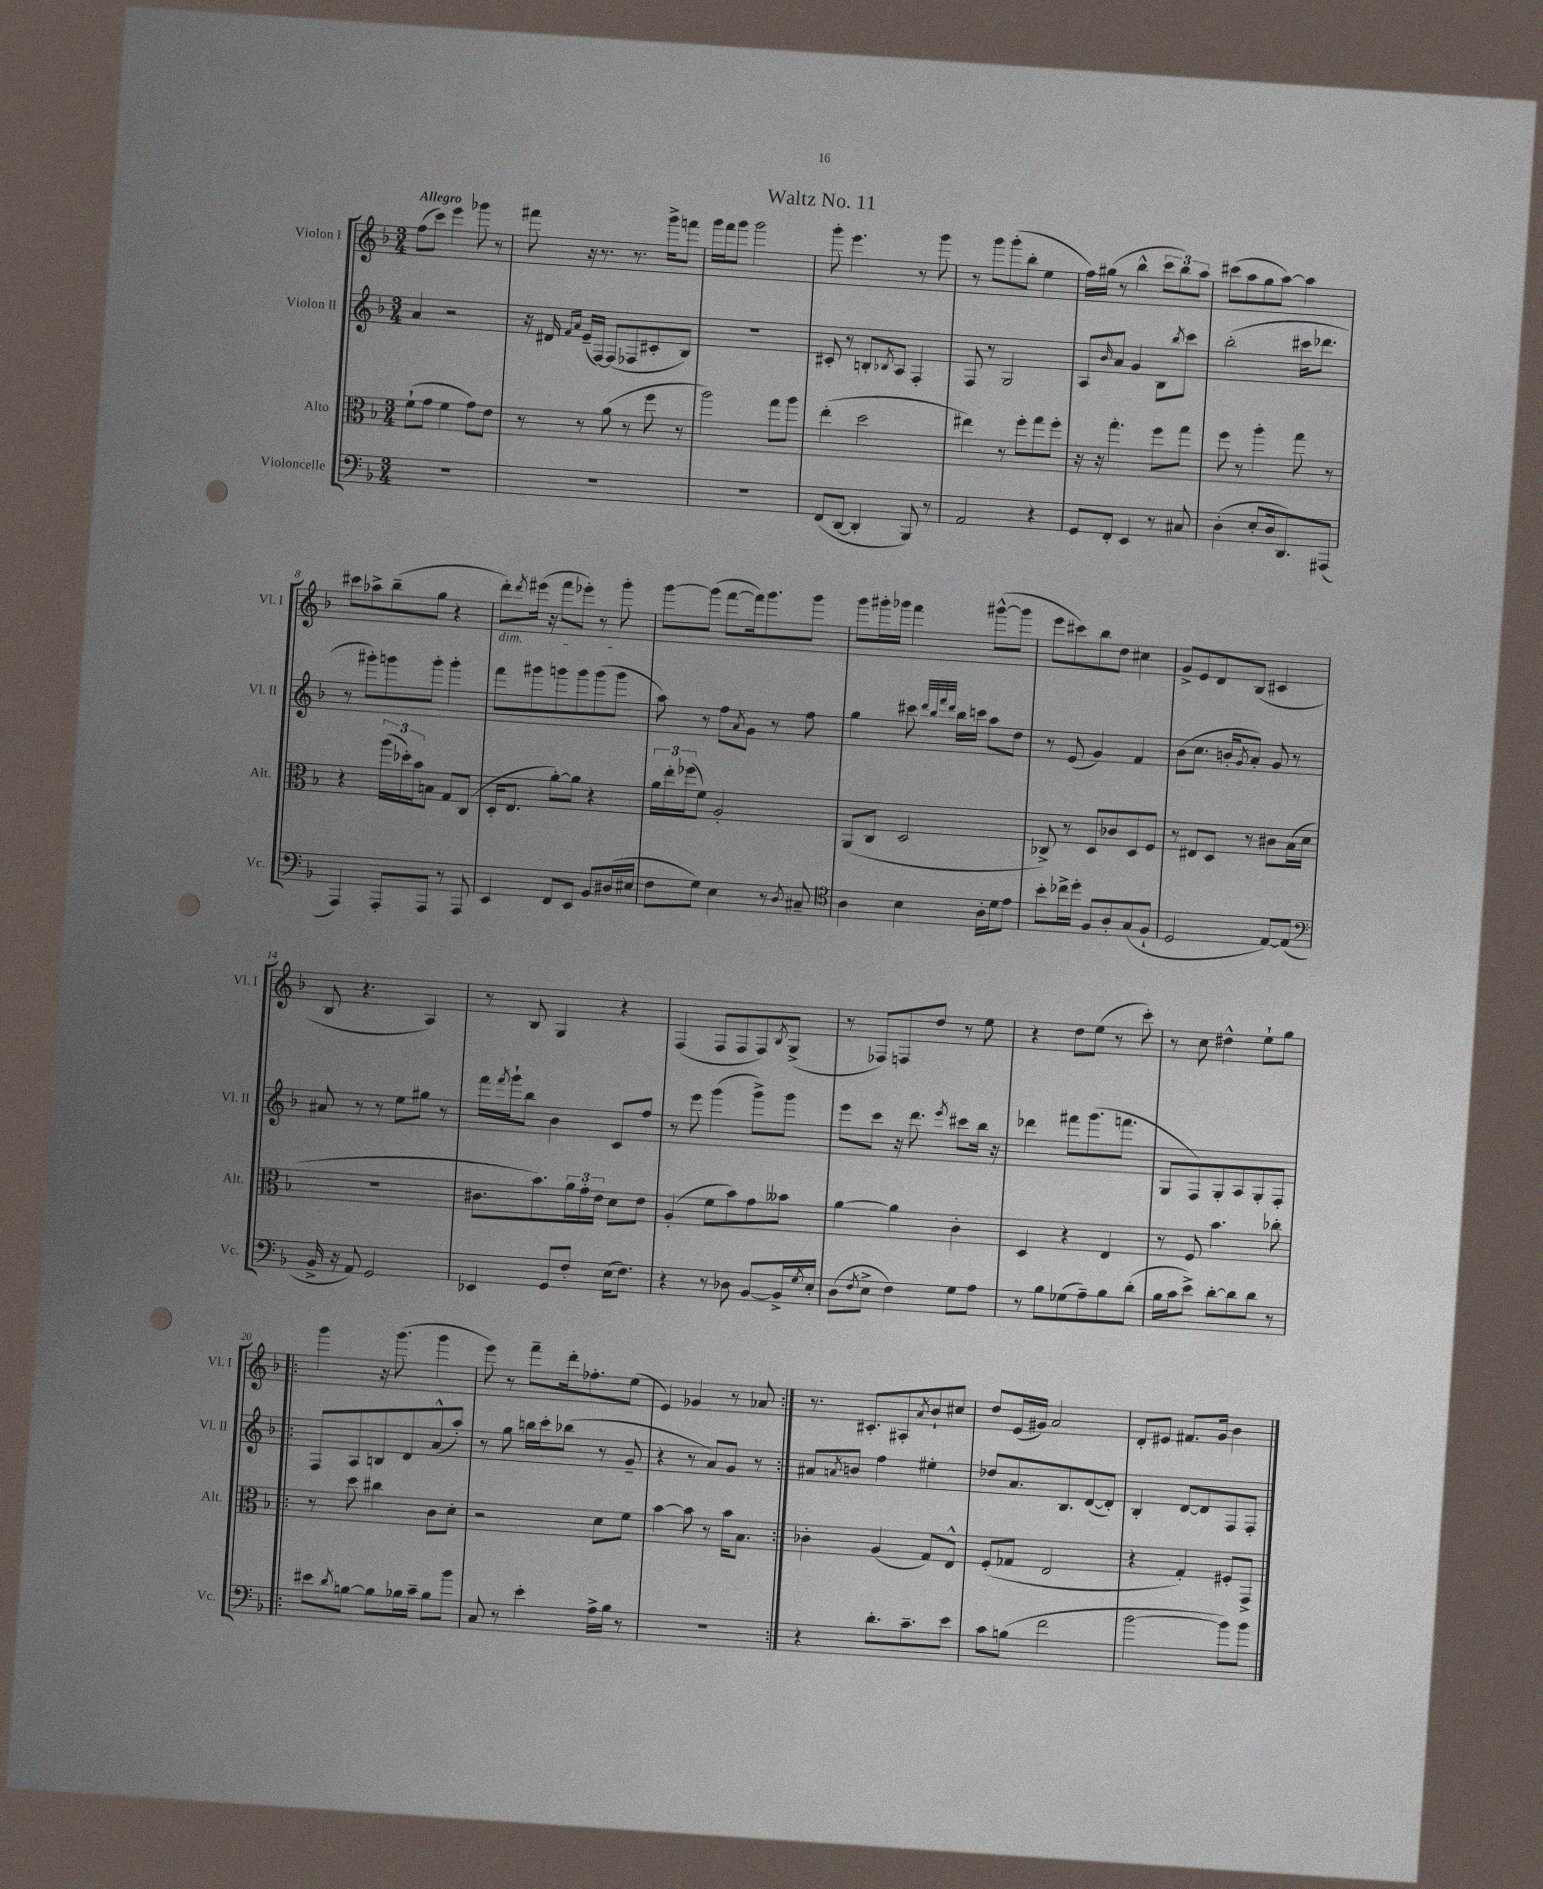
\header { title = "Waltz No. 11" }
<<
\new StaffGroup <<
\new Staff = "s0" \with { instrumentName = "Violon I" shortInstrumentName = "Vl. I" } {
    \clef treble \key f \major \numericTimeSignature \time 3/4 \tempo "Allegro"
    f''8( c'''8) e'''4 ges'''8 r8 |
    fis'''8 r16 r8. r8. g'''16-> f'''8 |
    g'''16 f'''16 g'''8 g'''2 |
    g'''8-. e'''4. r8 g'''8 |
    r8 g'''8 g'''8-.( bes''8-. e''4 |
    f''16) gis''16( r8 bes''4-^ \tuplet 3/2 { c'''8 bes''8) a''8 } |
    cis'''8( a''8 g''8 a''8~) a''4 |
    cis'''8 aes''8-> bes''8--( g''8 r4 |
    d'''8-.\dim) \acciaccatura { d'''8 } eis'''16( r16 f'''8 ees'''8-.) r8 g'''8-.\! |
    g'''8~ g'''8( f'''8~ f'''16) g'''8. g'''8 |
    g'''8 gis'''16-. ges'''16 f'''4 gis'''8~-^( gis'''8 |
    e'''8 cis'''8) bes''8 d''8 cis''4 |
    g'8-> e'8 d'8 bes8( cis'4 |
    bes8 r4. a4) |
    r8 bes8 g4 r4 |
    f4( f8 f8 f8) \acciaccatura { bes8 } g8->( |
    r8 fes8) f8 d''8 r8 e''8 |
    r4 d''8 e''8( r8 c'''8-.) |
    r8 c''8 dis''4-^ e''8-! g''8 |
    \repeat volta 2 { g'''4 r16 g'''8.( g'''4 |
    e'''8) r8 f'''8-- d'''16-. fes''8.-. e''8( |
    e'4) ges'4 r8 aes'8 | }
    r8. cis'8.-. ais8-. \acciaccatura { a'8 } bes'8-! cis''8 |
    d''8 e'16( gis'16) a'2 |
    d'8-. eis'8 fis'8. g'16 bes'4 \bar "|." |
}
\new Staff = "s1" \with { instrumentName = "Violon II" shortInstrumentName = "Vl. II" } {
    \clef treble \key f \major \numericTimeSignature \time 3/4
    a'4 r2 |
    r16 dis'16 \grace { f'16 a'16 } e'16--( f16~) f8( fes8 cis'8-. bes8) |
    R2. |
    cis'8-. r8 b8-. \acciaccatura { bes8 } a8 f4-. |
    f8 r8 g2 |
    a8 \grace { bes'16 } a'8 g'4 bes8 \acciaccatura { bes''8 } c'''8 |
    bes''2-.( cis'''16 des'''8. |
    r8 gis'''8-.) g'''8 g'''8-. g'''4-. |
    f'''8 gis'''8 g'''8 g'''8 g'''8( g'''8 |
    a''8) r8 f''8 \acciaccatura { a'8 } g'8 r8 f''8 |
    g''4 cis'''8 \grace { d'''32 bes''32 f'''32 d'''32 } bes''16 c'''16 a''8 d''8 |
    r8 e'8( g'4) f'4 |
    bes'8( c''8. b'16-. \acciaccatura { g'8 } a'8-.) g'8 r8 |
    ais'8 r8 r8 e''8 gis''8 r8 |
    f'''16 \acciaccatura { f'''8 } g'''16-! bes''8 bes'4 c'8 f''8 |
    r8 e'''8 g'''4( g'''8->) g'''8 |
    e'''8 c'''8 r16 d'''8. \acciaccatura { e'''8 } cis'''8 bes''16 r16 |
    des'''4 fis'''8 g'''8.( f'''8. |
    g8 f8) g8-. a8 g8-. f8-. |
    \repeat volta 2 { f8 a8 b8 d'8 a'8-^( a''8-.) |
    r8 g''8 b''16 c'''16-. bes''8( r8 g'8-- |
    r4 r8 a'8) g'8 r8 | }
    ais'8 \acciaccatura { a'8 } b'8 f''4 eis''4-. |
    des''8 a'8. bes8. d'8~( d'8-.) |
    bes4-. d'8~ d'8 f8 f8-. \bar "|." |
}
\new Staff = "s2" \with { instrumentName = "Alto" shortInstrumentName = "Alt." } {
    \clef alto \key f \major \numericTimeSignature \time 3/4
    f'8-!( g'8 f'4 g'8) e'8 |
    r8 r8 a'8( r8 f''8 r8 |
    a''2) g''8 a''8 |
    e''4-.( d''2 |
    eis''4) r8 f''8-. g''8 f''8-. |
    r16 r16 g''4.-. f''8 g''8 |
    f''8 r8 a''4-. g''8 r8 |
    r4 \tuplet 3/2 { a''16( des''16-.) bes'16 } b8 g8 c8( |
    d16-. e8. a'8~-.) a'8 r4 |
    \tuplet 3/2 { a'16 e''16-. fes''16( } f'8) a2-. |
    a,8( c8 d2 |
    ces8->) r8 d8 ces'8 d8 f8 |
    r8 eis8 d8 r8 cis'8 bes16( d'16 |
    R2. |
    cis'8. bes'8.) \tuplet 3/2 { a'16 g'16-. e'16 } d'8 e'8 |
    a4-.( f'8 bes'8) g'8 beses'8 |
    a'4~ a'4 c'4-. |
    d4 r4 e4 |
    r8 f8 bes'4. ces''8-. |
    \repeat volta 2 { r8 d''8 cis''4 c'8 d'8-. |
    r2 d'8 f'8 |
    bes'4~ bes'8 r8 bes'16 bes8. | }
    ces'4-. a4( g8) e8-^ |
    f8-.( ges8 e2 |
    r4 g4-.) fis8-. g,8-> \bar "|." |
}
\new Staff = "s3" \with { instrumentName = "Violoncelle" shortInstrumentName = "Vc." } {
    \clef bass \key f \major \numericTimeSignature \time 3/4
    R2. |
    R2. |
    R2. |
    f,8( d,8~ d,4-. bes,,8) r8 |
    a,2 r4 |
    g,8 f,8-. e,4 r8 cis8 |
    d4-.( e8-. d16 d,8.) ais,,8( |
    a,,4) a,,8-. a,,8 r8 a,,8 |
    e,4 f,8 e,8 bes,8 dis16( eis16 |
    f8 g8) e4 r8 \acciaccatura { d8 } cis8-- |
    \clef tenor a4 bes4 a16-. d'16 e'8 |
    bes'8-. ces''16-> d''16-. f8 a8-. g8( f8-! |
    d2 e8~) e8( |
    \clef bass bes,16-> r16 a,8) g,2 |
    ees,4 g,8 f8-. e16( f8.) |
    r4 r8 des8 bes,8~ bes,16-> \acciaccatura { g8 } e16-. |
    d8( \acciaccatura { f8 } e8-> f4) g8 a8 |
    r8 bes8 ges8( a8--) bes8 d'8-.( |
    bes16 c'16 e'8->) d'8~-. d'8 d'8 r8 |
    \repeat volta 2 { eis'8 \acciaccatura { d'8 } b8~ b8 bes16 c'16-- bes8 bes'8 |
    c8 r8 e'4-. a16-> bes16 r8 |
    R2. | }
    r4 d'8.-. c'8.-- e'8 |
    c'8 b8( f'2 |
    bes'2~ bes'8) bes'8 \bar "|." |
}
>>
>>
